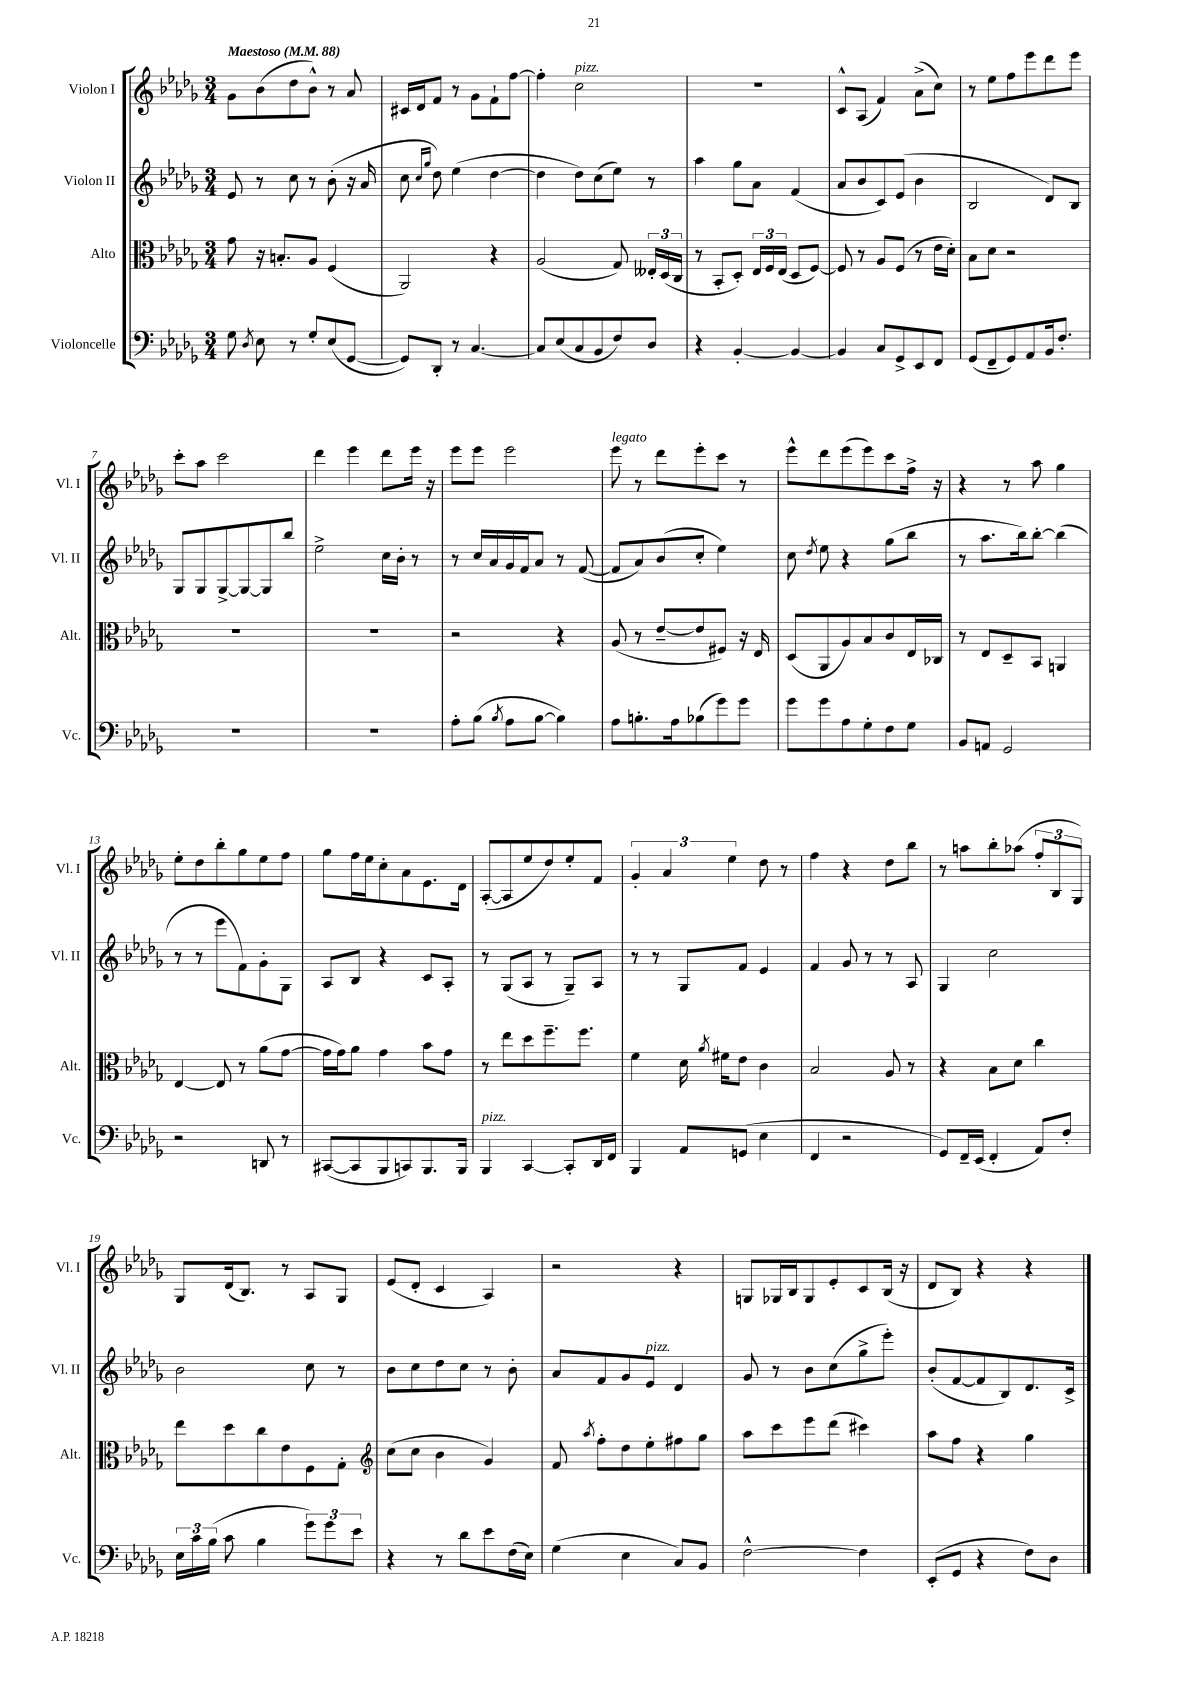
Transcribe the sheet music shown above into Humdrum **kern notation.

**kern	**kern	**kern	**kern
*staff4	*staff3	*staff2	*staff1
*clefF4	*clefC3	*clefG2	*clefG2
*k[b-e-a-d-g-]	*k[b-e-a-d-g-]	*k[b-e-a-d-g-]	*k[b-e-a-d-g-]
*M3/4	*M3/4	*M3/4	*M3/4
*MM88	*MM88	*MM88	*MM88
8G-	8g-	8e-	8g-
8qD-	.	.	.
8E-	16r	8r	(8b-
.	8.B'	.	.
8r	.	8cc	8dd-
8G-'	8A-	8r	8b-^^)
(8E-	(4F	(8b-'	8r
[8GG-	.	16r	8a-
.	.	16a-	.
=	=	=	=
8GG-])	2AA-)	8cc	16c#
.	.	.	16d-
.	.	16qqcc	.
.	.	16qqgg-	.
8DD-'	.	8dd-)	8f
8r	.	(4ee-	8r
[4.C	.	.	8g-
.	4r	[4dd-	8f`
.	.	.	[8ff
=	=	=	=
8C]	(2A-	4dd-]	4ff']
(8E-	.	.	.
8C	.	8dd-)	2cc
8BB-	.	(8cc	.
8F)	8G-)	8ee-)	.
8D-	24E--'	8r	.
.	(24D-	.	.
.	24C	.	.
=	=	=	=
4r	8r	4aa-	2.r
.	8BB-'	.	.
[4BB-'	8D-')	8gg-	.
.	24E-	8a-	.
.	24F	.	.
.	(24E-	.	.
4BB-_	8D-	(4f	.
.	[8F)	.	.
=	=	=	=
4BB-]	8F]	8a-	8c^^
.	8r	8b-	(8A-
8C	8A-	8c)	4f)
8GG-^	(8F	(8e-	.
8EE-	8r	4b-	(8a-^
8FF	16e-	.	8cc)
.	16d-')	.	.
=	=	=	=
(8GG-	8B-	2B-	8r
8FF~	8d-	.	8ee-
8GG-)	2r	.	8ff
8AA-	.	.	8eee-
16BB-	.	8d-)	8ddd-
8.F'	.	.	.
.	.	8B-	8eee-
=	=	=	=
2.r	2.r	8G-	8ccc'
.	.	8G-	8aa-
.	.	[8G-^	2ccc
.	.	8G-_	.
.	.	8G-]	.
.	.	8bb-	.
=	=	=	=
2.r	2.r	2ee-^	4ddd-
.	.	.	4eee-
.	.	16cc	8ddd-
.	.	16b-'	.
.	.	8r	16eee-
.	.	.	16r
=	=	=	=
8A-'	2r	8r	8eee-
(8B-	.	16cc	8eee-
.	.	16a-	.
8qB-	.	.	.
8A-	.	16g-	2eee-
.	.	16f	.
[8B-	.	8a-	.
4B-])	4r	8r	.
.	.	([8f	.
=	=	=	=
8A-	(8A-	8f]	8eee-
8.B'	8r	8a-)	8r
.	[8e-~	(8b-	8ddd-
16A-	.	.	.
(8B-	8e-]	8cc'	8eee-'
8g-)	8F#)	4ee-)	8ccc
8g-	16r	.	8r
.	16E-	.	.
=	=	=	=
8g-	(8D-	8cc	8eee-^^
.	.	8qdd-	.
8g-	8AA-	8ee-	8ddd-
8A-	8A-)	4r	(8eee-
8G-'	8B-	.	8eee-)
8F	8c	(8gg-	8ccc
8G-	16E-	8bb-	16ff^
.	16C-	.	16r
=	=	=	=
8BB-	8r	8r	4r
8AA	8E-	8.aa-	.
2GG-	8D-~	.	8r
.	.	16bb-)	.
.	8BB-	[8bb-'	8aa-
.	4AA	(4bb-]	4gg-
=	=	=	=
2r	[4E-	8r	8ee-'
.	.	8r	8dd-
.	8E-]	8eee-	8bb-'
.	8r	8f)	8gg-
8DD	(8a-	8g-'	8ee-
8r	[8g-	8G-	8ff
=	=	=	=
([8CC#	16g-]	8A-	8gg-
.	16g-)	.	.
8CC#]	8a-	8B-	16ff
.	.	.	16ee-
8BBB-	4g-	4r	8cc'
8CC)	.	.	8a-
8.BBB-	8b-	8c	8.e-
.	8g-	8A-'	.
16BBB-	.	.	16d-
=	=	=	=
4BBB-	8r	8r	([8A-'
.	8ee-	(8G-	8A-]
[4CC	8dd-	8A-	8ee-
.	8.ff~	8r	8dd-)
8CC']	.	8G-~)	8ee-'
.	8.ff	.	.
16DD-	.	8A-	8f
16FF	.	.	.
=	=	=	=
4BBB-	4f	8r	6g-'
.	.	8r	.
.	.	.	6a-
8AA-	16d-	8G-	.
.	8qa-	.	.
.	16f#	.	.
.	.	.	6ee-
(8GG	8e-	8f	.
4E-	4c	4e-	8dd-
.	.	.	8r
=	=	=	=
4FF	2B-	4f	4ff
2r	.	8g-	4r
.	.	8r	.
.	8A-	8r	8dd-
.	8r	8A-	8bb-
=	=	=	=
8GG-)	4r	4G-	8r
16FF~	.	.	8aa
(16EE-	.	.	.
4FF'	8B-	2cc	8bb-'
.	8d-	.	(8aa-
8AA-)	4cc	.	12ff'
.	.	.	12B-
8F'	.	.	.
.	.	.	12G-)
=	=	=	=
24E-	8ee-	2b-	8G-
24c	.	.	.
(24B-	.	.	.
8c	8dd-	.	(16d-
.	.	.	8.B-)
4B-	8cc	.	.
.	8e-	.	8r
12g-)	8F	8cc	8A-
12g-	.	.	.
.	8G-'	8r	8G-
12e-	.	.	.
=	=	=	=
*	*clefG2	*	*
4r	(8cc	8b-	(8e-
.	8cc	8cc	8d-'
8r	4b-	8dd-	4c
8d-	.	8cc	.
8e-	4g-)	8r	4A-)
(16F	.	8b-'	.
16E-)	.	.	.
=	=	=	=
(4G-	8f	8a-	2r
.	8qaa-	.	.
.	8ff'	8f	.
4E-	8dd-	8g-	.
.	8ee-'	8e-	.
8C)	8ff#	4d-	4r
8BB-	8gg-	.	.
=	=	=	=
[2F^^	8aa-	8g-	8G
.	8ccc	8r	16G-
.	.	.	16B-
.	8eee-	8b-	8G-
.	(8ddd-	(8cc	8e-'
4F]	4ccc#)	8gg-^	8c
.	.	8eee-')	(16B-
.	.	.	16r
=	=	=	=
(8EE-'	8aa-	(8b-'	8d-
8GG-	8ff	[8f	8B-)
4r	4r	8f]	4r
.	.	8B-)	.
8F)	4gg-	8.d-	4r
8D-	.	.	.
.	.	16c^	.
==	==	==	==
*-	*-	*-	*-
